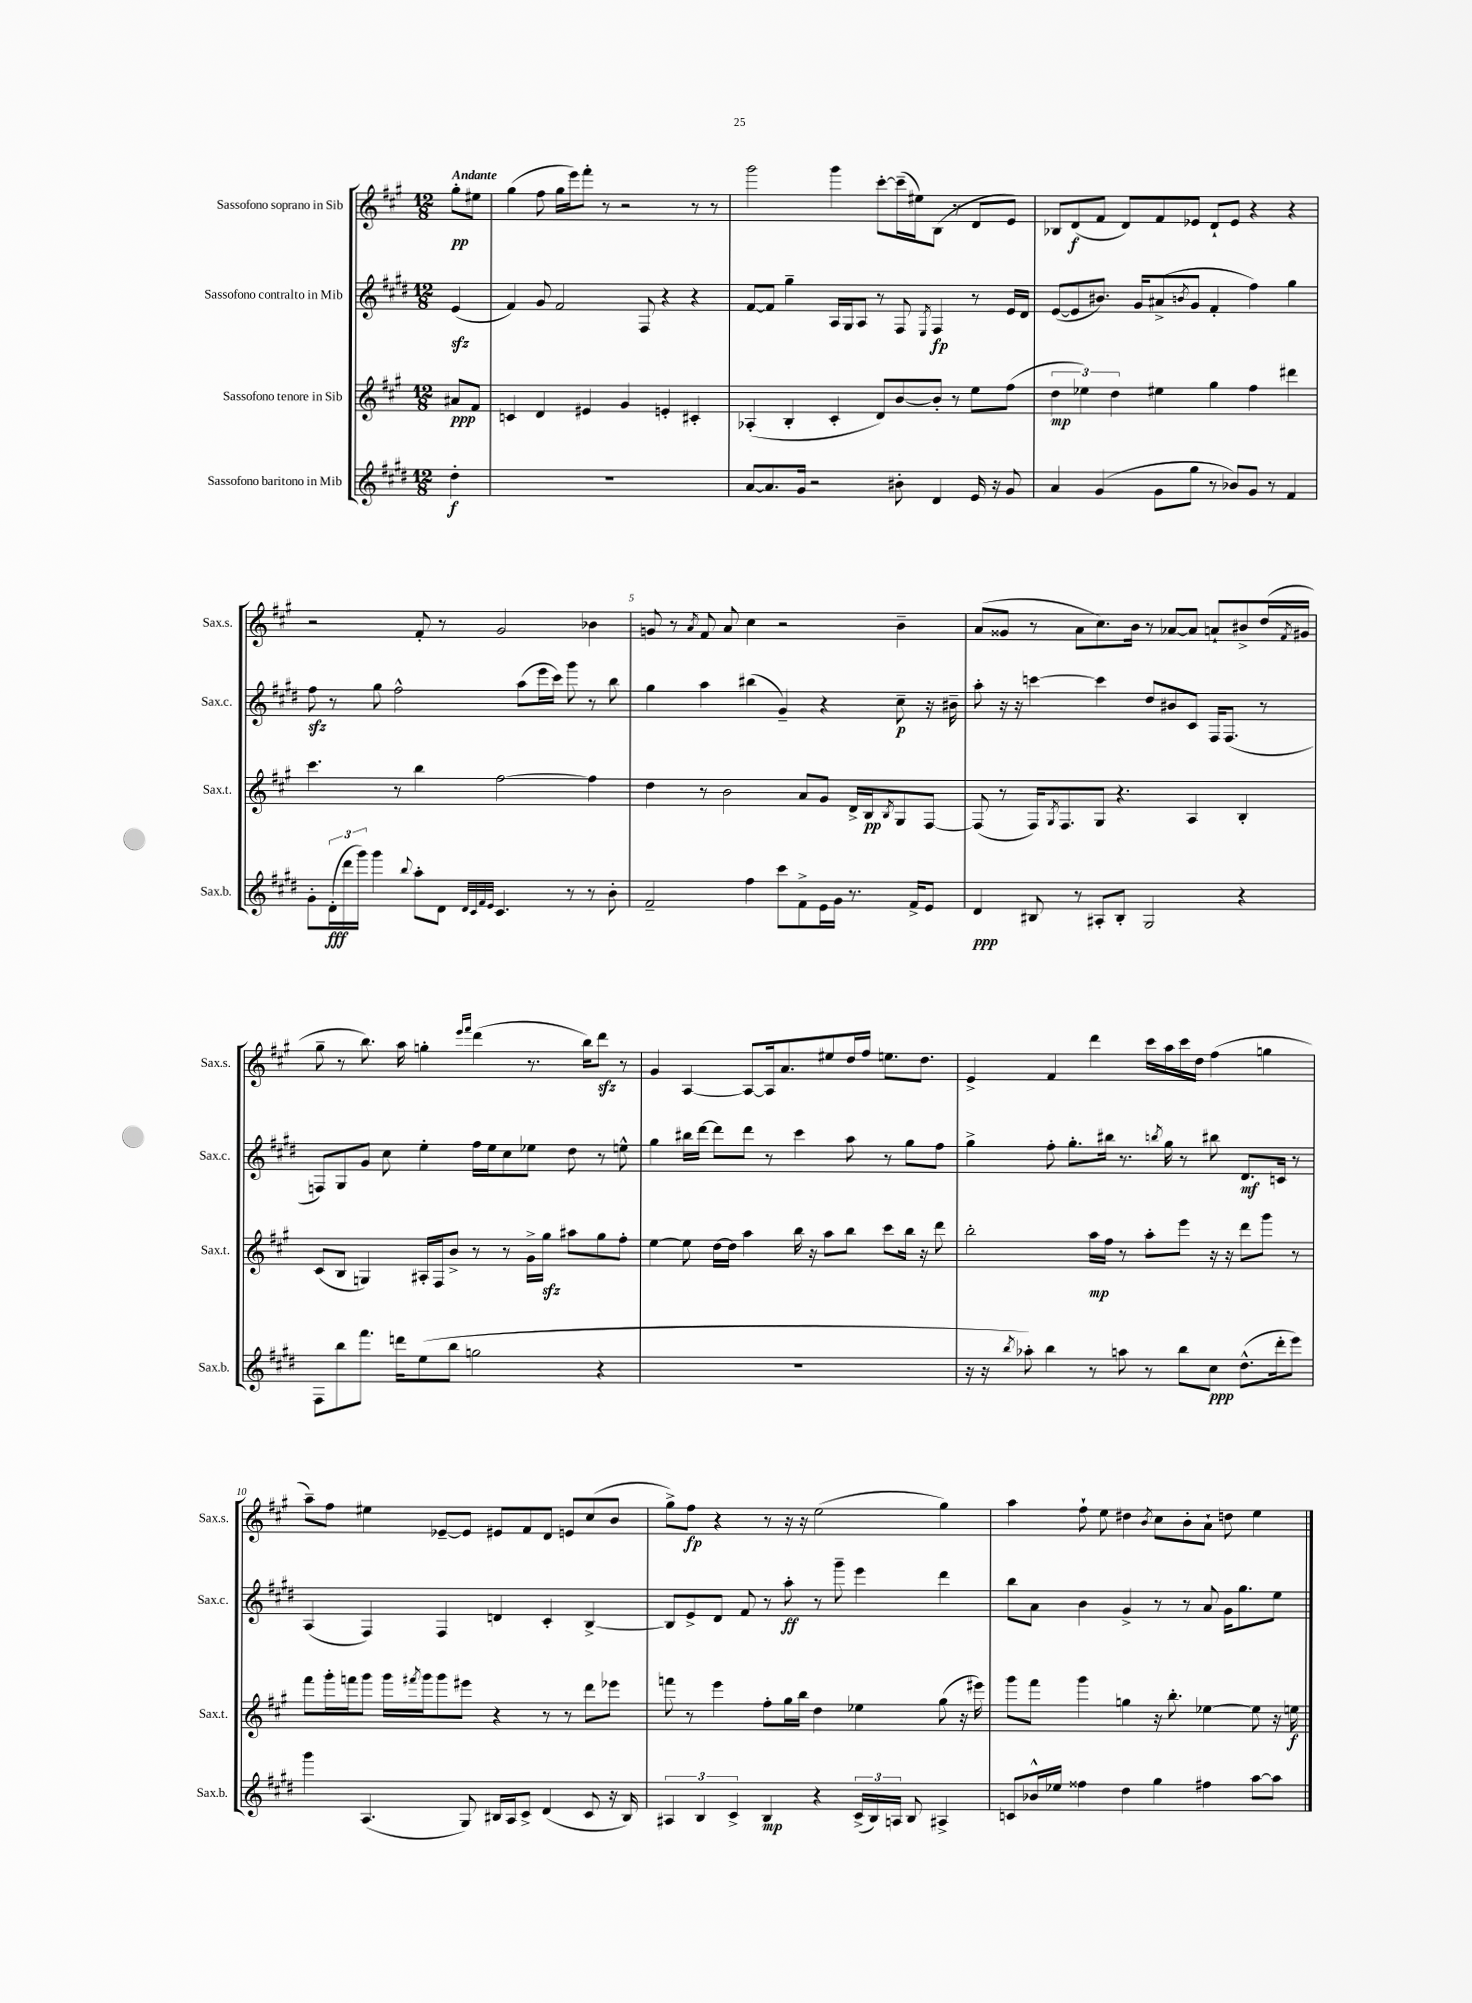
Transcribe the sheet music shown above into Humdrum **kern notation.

**kern	**dynam	**kern	**dynam	**kern	**dynam	**kern	**dynam
*part4	*part4	*part3	*part3	*part2	*part2	*part1	*part1
*staff4	*staff4	*staff3	*staff3	*staff2	*staff2	*staff1	*staff1
*I"Sassofono baritono in Mib	*	*I"Sassofono tenore in Sib	*	*I"Sassofono contralto in Mib	*	*I"Sassofono soprano in Sib	*
*I'Sax.b.	*	*I'Sax.t.	*	*I'Sax.c.	*	*I'Sax.s.	*
*clefG2	*	*clefG2	*	*clefG2	*	*clefG2	*
*k[f#c#g#d#]	*	*k[f#c#g#]	*	*k[f#c#g#d#]	*	*k[f#c#g#]	*
*M12/8	*	*M12/8	*	*M12/8	*	*M12/8	*
=	=	=	=	=	=	=	=
!	!	!	!	!	!	!LO:TX:a:B:t=Andante	!
4dd#'\	f	8a#X/L	ppp	(4ezz/	.	8gg#'\L	pp
.	.	8f#/J	.	.	.	8ee#X\J	.
=1	=1	=1	=1	=1	=1	=1	=1
1.r	.	4cn/	.	4f#/)	.	(4gg#\	.
.	.	4d/	.	8g#/	.	8ff#\	.
.	.	.	.	2f#/	.	16gg#\LL	.
.	.	.	.	.	.	16eee\J)	.
.	.	4e#X/	.	.	.	8fff#'\J	.
.	.	.	.	.	.	8r	.
.	.	4g#/	.	.	.	2r	.
.	.	.	.	8F#/	.	.	.
.	.	4en'/	.	4r	.	.	.
.	.	4c#X'/	.	4r	.	8r	.
.	.	.	.	.	.	8r	.
=2	=2	=2	=2	=2	=2	=2	=2
[8a/L	.	(4A-X'/	.	[8f#/L	.	2ggg#\	.
8.a/]	.	.	.	8f#/J]	.	.	.
.	.	4B'/	.	4gg#~\	.	.	.
16g#/Jk	.	.	.	.	.	.	.
2r	.	.	.	.	.	.	.
.	.	4c#'/	.	16A/LL	.	4ggg#\	.
.	.	.	.	16G#/J	.	.	.
.	.	.	.	8A/J	.	.	.
.	.	8d/L)	.	8r	.	[8ccc#'\L	.
8b#X'\	.	[8b/	.	8F#/	.	(16ccc#~\L]	.
.	.	.	.	.	.	16ee#X\J)	.
.	.	.	.	8qE/	.	.	.
4d#/	.	8b'/J]	.	4F#/	fp	(8B\J	.
.	.	8r	.	.	.	8r	.
16e/	.	8ee\L	.	8r	.	8d/L	.
16r	.	.	.	.	.	.	.
8g#/	.	(8ff#\J	.	16e/LL	.	8e/J)	.
.	.	.	.	16d#/JJ	.	.	.
=3	=3	=3	=3	=3	=3	=3	=3
4a/	.	6dd\	mp	([8e/L	.	8B-X/L	.
.	.	.	.	8e/]	.	(8d/	f
.	.	6ee-X\)	.	.	.	.	.
(4g#/	.	.	.	8.b#X/J)	.	8f#/J	.
.	.	6dd\	.	.	.	.	.
.	.	.	.	.	.	8d/L)	.
.	.	.	.	16g#/KL	.	.	.
8g#\L	.	4ee#X\	.	(8a#X^/	.	8f#/	.
.	.	.	.	8qbn/	.	.	.
8gg#\J	.	.	.	8g#/J	.	8e-X/J	.
8r	.	4gg#\	.	4f#'/	.	8d`/L	.
8b-X/L)	.	.	.	.	.	8e-/J	.
8g#/J	.	4ff#\	.	4ff#\)	.	4r	.
8r	.	.	.	.	.	.	.
4f#/	.	4ddd#X\	.	4gg#\	.	4r	.
!!LO:LB:g=z
=4	=4	=4	=4	=4	=4	=4	=4
8g#'\L	.	4.ccc#\	.	8ff#zz\	.	2r	.
(24d#'\L	fff	.	.	8r	.	.	.
24ddd#\	.	.	.	.	.	.	.
24ggg#\JJ)	.	.	.	.	.	.	.
4ggg#\	.	.	.	8gg#\	.	.	.
.	.	8r	.	2ff#^^\	.	.	.
8qqbb/	.	.	.	.	.	.	.
8aa'\L	.	4bb\	.	.	.	8f#'/	.
8d#\J	.	.	.	.	.	8r	.
32qqd#/LLL	.	.	.	.	.	.	.
32qqc#/	.	.	.	.	.	.	.
32qqf#/	.	.	.	.	.	.	.
32qqe/JJJ	.	.	.	.	.	.	.
4.c#/	.	[2ff#\	.	.	.	2g#/	.
.	.	.	.	(8aa\L	.	.	.
.	.	.	.	16eee\L	.	.	.
.	.	.	.	16ccc#\JJ)	.	.	.
8r	.	.	.	8ggg#\	.	.	.
8r	.	4ff#\]	.	8r	.	4b-X\	.
8b'\	.	.	.	8bb\	.	.	.
=5	=5	=5	=5	=5	=5	=5	=5
2f#~/	.	4dd\	.	4gg#\	.	8gn/	.
.	.	.	.	.	.	8r	.
.	.	.	.	.	.	8qa/	.
.	.	8r	.	4aa\	.	8f#/	.
.	.	2b\	.	.	.	8a/	.
4ff#\	.	.	.	(4bb#X\	.	4cc#\	.
8ccc#\L	.	.	.	4g#~/)	.	2r	.
8f#^\	.	8a/L	.	.	.	.	.
16e\L	.	8g#/J	.	4r	.	.	.
16g#\JJ	.	.	.	.	.	.	.
8.r	.	16d^/LL	.	.	.	.	.
.	.	16B/J	pp	.	.	.	.
.	.	8qB/	.	.	.	.	.
.	.	8G#/	.	8cc#~\	p	4b~\	.
16f#^/KL	.	.	.	.	.	.	.
8e/J	.	[8F#/J	.	16r	.	.	.
.	.	.	.	16b#X~\	.	.	.
=6	=6	=6	=6	=6	=6	=6	=6
4d#/	ppp	(8F#/]	.	8aa'\	.	(8a/L	.
.	.	8r	.	16r	.	8g##X/J	.
.	.	.	.	16r	.	.	.
8B#X/	.	16F#/KL)	.	[4cccn\	.	8r	.
.	.	8qG#/	.	.	.	.	.
.	.	8.F#/	.	.	.	.	.
8r	.	.	.	.	.	8a\L	.
8A#X'/L	.	8G#/J	.	4ccc\]	.	8.cc#\)	.
8B#'/J	.	4.r	.	.	.	.	.
.	.	.	.	.	.	16b\Jk	.
2G#/	.	.	.	8dd#/L	.	8r	.
.	.	.	.	8b#X/	.	[8a-X/L	.
.	.	4A/	.	8c#/J	.	8a-/J]	.
.	.	.	.	16F#/KL	.	8an`/L	.
.	.	.	.	(8.F#/J	.	.	.
4r	.	4B'/	.	.	.	8b#X^/	.
.	.	.	.	8r	.	(16dd/L	.
.	.	.	.	.	.	8qf#/	.
.	.	.	.	.	.	16g#X/JJ	.
!!LO:LB:g=z
=7	=7	=7	=7	=7	=7	=7	=7
8F#\L	.	(8c#/L	.	8Fn/L)	.	8gg#~\	.
8bb\	.	8B/J	.	8G#/	.	8r	.
8.fff#\J	.	4Gn/)	.	8g#/J	.	8.bb\)	.
.	.	.	.	8cc#\	.	.	.
16dddn\KL	.	.	.	.	.	16aa\	.
(8ee\	.	16A#X'/LL	.	4ee'\	.	4ggn'\	.
.	.	16F#/J	.	.	.	.	.
8bb\J	.	8b^/J	.	.	.	.	.
.	.	.	.	.	.	16qqeee/LL	.
.	.	.	.	.	.	16qqfff#/JJ	.
2ggn\	.	8r	.	16ff#\LL	.	(4ddd\	.
.	.	.	.	16ee\J	.	.	.
.	.	8r	.	8cc#\	.	.	.
.	.	16g#^\LL	.	8ee-X\J	.	8.r	.
.	.	16gg#zz\JJ	.	.	.	.	.
.	.	8aa#X\L	.	8dd#\	.	.	.
.	.	.	.	.	.	16bb\KL)	.
4r	.	8gg#\	.	8r	.	8dddzz\J	.
.	.	8ff#'\J	.	8een^^\	.	8r	.
=8	=8	=8	=8	=8	=8	=8	=8
1.r	.	[4ee\	.	4gg#\	.	4g#/	.
.	.	8ee\]	.	16bb#X\LL	.	[4A/	.
.	.	.	.	[16ddd#\JJ	.	.	.
.	.	[16dd\LL	.	8ddd#\L]	.	.	.
.	.	16dd\JJ]	.	.	.	.	.
.	.	4aa\	.	8ddd#\J	.	8A/L_	.
.	.	.	.	8r	.	16A/k]	.
.	.	.	.	.	.	8.a/	.
.	.	16bb\	.	4ccc#\	.	.	.
.	.	16r	.	.	.	.	.
.	.	8aa\L	.	.	.	8ee#X/	.
.	.	8bb\J	.	8aa\	.	16dd/L	.
.	.	.	.	.	.	16ff#/JJ	.
.	.	8ccc#\L	.	8r	.	8.een\L	.
.	.	16bb\Jk	.	8gg#\L	.	.	.
.	.	16r	.	.	.	8.dd\J	.
.	.	8ddd\	.	8ff#\J	.	.	.
=9	=9	=9	=9	=9	=9	=9	=9
16r	.	2bb'\	.	4gg#^\	.	4e^/	.
16r	.	.	.	.	.	.	.
8qbb/	.	.	.	.	.	.	.
8aa-X'\)	.	.	.	.	.	.	.
4bb\	.	.	.	8ff#'\	.	4f#/	.
.	.	.	.	8.gg#'\L	.	.	.
8r	.	16aa\LL	mp	.	.	4ddd\	.
.	.	16ff#\JJ	.	16bb#X\Jk	.	.	.
8aan\	.	8r	.	8.r	.	.	.
8r	.	8aa'\L	.	.	.	16ccc#\LL	.
.	.	.	.	8qbbn/	.	.	.
.	.	.	.	16gg#\	.	16aa\	.
8bb\L	.	8eee\J	.	8r	.	16ccc#\	.
.	.	.	.	.	.	16dd\JJ	.
8cc#\J	ppp	16r	.	8bb#X\	.	(4ff#\	.
.	.	16r	.	.	.	.	.
(8.dd#^^\L	.	8ddd\L	.	8.d#/L	mf	.	.
.	.	8ggg#\J	.	.	.	4ggn\	.
16ddd#'\k	.	.	.	16cn/Jk	.	.	.
8eee\J)	.	8r	.	8r	.	.	.
!!LO:LB:g=z
=10	=10	=10	=10	=10	=10	=10	=10
4ggg#\	.	8fff#\L	.	(4A/	.	8aa~\L)	.
.	.	16ggg#'\L	.	.	.	8ff#\J	.
.	.	16fffn\J	.	.	.	.	.
(4.A/	.	8ggg#\J	.	4F#/)	.	4ee#X\	.
.	.	16ggg#\LL	.	.	.	.	.
.	.	8qfff#X/	.	.	.	.	.
.	.	16ggg#\J	.	.	.	.	.
.	.	8ggg#\	.	4F#/	.	[8e-X~/L	.
8G#/)	.	8eee#X\J	.	.	.	8e-/J]	.
16B#X/LL	.	4r	.	4dn/	.	8e#X/L	.
16A/J	.	.	.	.	.	.	.
8c#^/J	.	.	.	.	.	8f#/	.
(4d#/	.	8r	.	4c#'/	.	8d/J	.
.	.	8r	.	.	.	8en/L	.
8c#/	.	8ddd\L	.	[4B^/	.	(8cc#/	.
16r	.	8eee-X\J	.	.	.	8b/J	.
16B#/)	.	.	.	.	.	.	.
=11	=11	=11	=11	=11	=11	=11	=11
6A#X/	.	8fffn\	.	8B/L]	.	8gg#^\L)	.
.	.	8r	.	8e^/	.	8ff#\J	fp
6B/	.	.	.	.	.	.	.
.	.	4eee\	.	8d#/J	.	4r	.
6c#^/	.	.	.	.	.	.	.
.	.	.	.	8f#/	.	.	.
4B/	mp	8ff#'\L	.	8r	.	8r	.
.	.	16gg#\L	.	8aa'\	ff	16r	.
.	.	16bb\JJ	.	.	.	16r	.
4r	.	4dd\	.	8r	.	(2ee\	.
.	.	.	.	8ggg#~\	.	.	.
(24c#^/LL	.	4ee-X\	.	4eee\	.	.	.
24B/)	.	.	.	.	.	.	.
24An/JJ	.	.	.	.	.	.	.
8B/	.	.	.	.	.	.	.
4A#X^/	.	(8gg#\	.	4ddd#\	.	4gg#\)	.
.	.	16r	.	.	.	.	.
.	.	16eee#X\)	.	.	.	.	.
=12	=12	=12	=12	=12	=12	=12	=12
8cn/L	.	8ggg#\L	.	8bb\L	.	4aa\	.
16b-X^^/L	.	8fff#\J	.	8a\J	.	.	.
16ee-X/JJ	.	.	.	.	.	.	.
4ff##X\	.	4ggg#\	.	4b\	.	8ff#`\	.
.	.	.	.	.	.	8ee\	.
4dd#\	.	4ggn\	.	4g#^/	.	4dd#X\	.
.	.	.	.	.	.	8qb/	.
4gg#\	.	16r	.	8r	.	8cc#\L	.
.	.	8.bb'\	.	.	.	.	.
.	.	.	.	8r	.	8b'\	.
4ff#X\	.	[4ee-X\	.	8a/	.	8a`\J	.
.	.	.	.	16g#\KL	.	8ddn\	.
.	.	.	.	8.gg#\	.	.	.
[8aa\L	.	8ee-\]	.	.	.	4ee\	.
8aa\J]	.	16r	.	8ee\J	.	.	.
.	.	16een\	f	.	.	.	.
==	==	==	==	==	==	==	==
*-	*-	*-	*-	*-	*-	*-	*-
